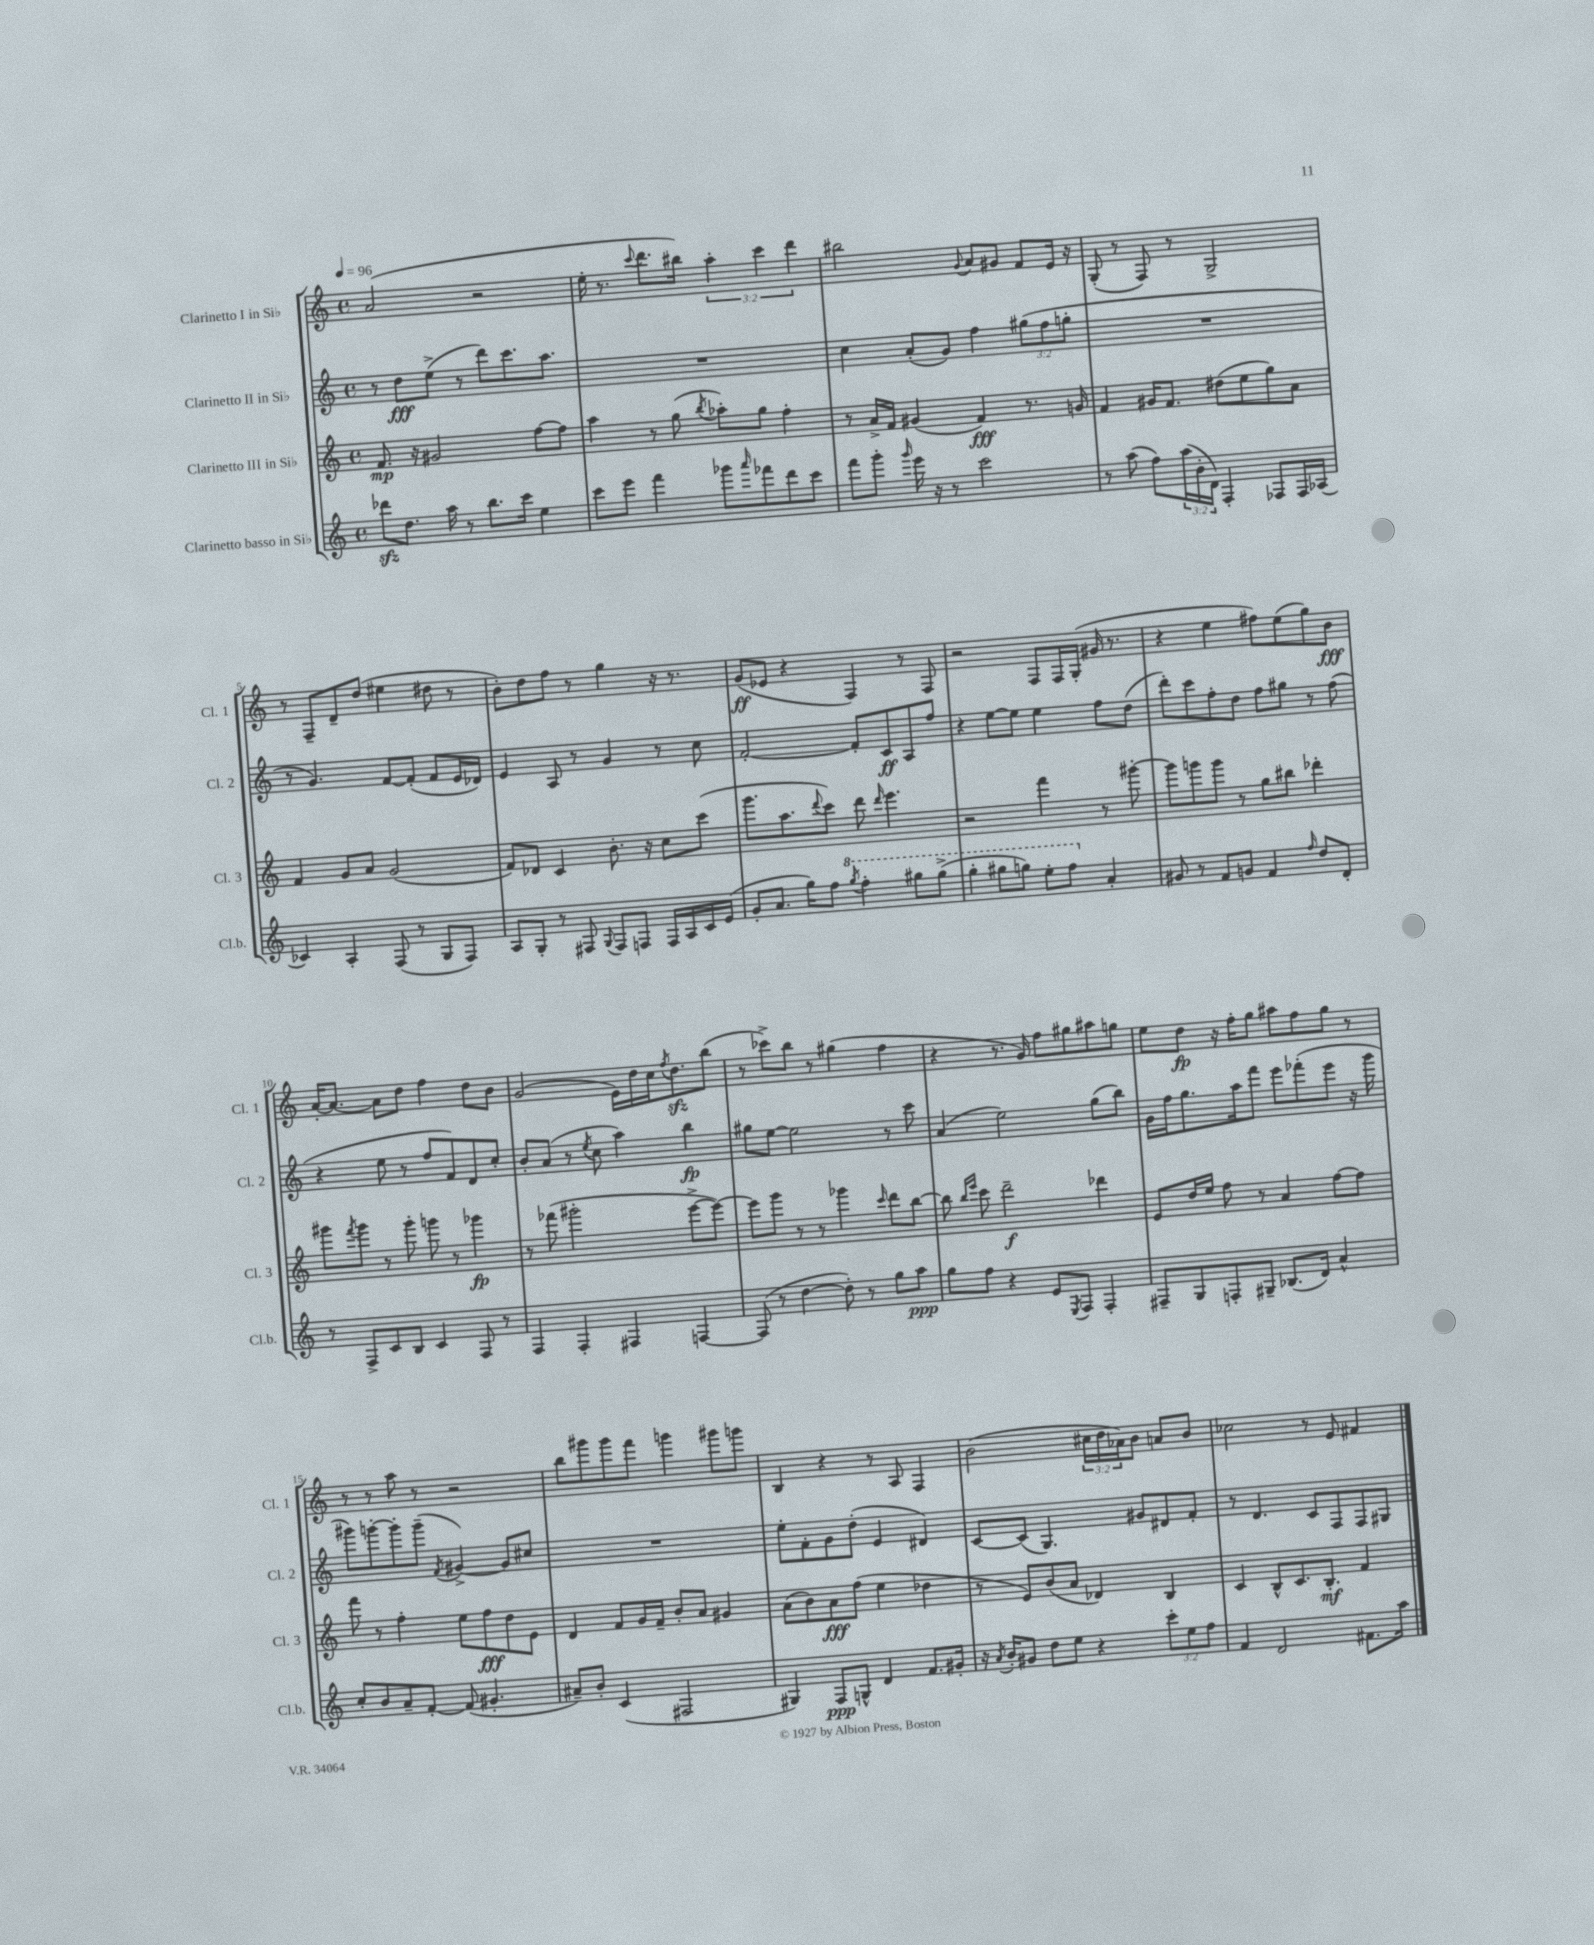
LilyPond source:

<<
\new StaffGroup <<
\new Staff = "s0" \with { instrumentName = "Clarinetto I in Sib" shortInstrumentName = "Cl. 1" } {
    \clef treble \key c \major \defaultTimeSignature \time 4/4 \override Staff.TupletNumber.text = #tuplet-number::calc-fraction-text \tempo 4 = 96
    a'2( r2 |
    e''16-. r8. \appoggiatura { c'''8 } d'''8. bis''16) \tuplet 3/2 { a''4-. c'''4 d'''4 } |
    bis''2 \appoggiatura { g'8 } a'8 gis'8 f'8 e'16 r16 |
    g8-.( r8 f8) r8 g2-> |
    r8 f8-- d'8-- d''8( eis''4 dis''8 r8 |
    b'8-.) d''8 f''8 r8 g''4 r16 r8. |
    g'8\ff( ees'8 r4 f4) r8 f8 |
    r2 f8 f16 g16-.( gis'16 r8. |
    r4 e''4 fis''8) e''8( g''8) b'8\fff |
    a'16~-. a'8.~ a'8 d''8 f''4 d''8 b'8 |
    g'2( e'16) d''16 c''16 \acciaccatura { f''8 } d''8.\sfz b''8( |
    r8 ces'''8->) b''8 r8 gis''4( f''4 |
    r4 r8. g'16) f''8 gis''8 ais''8 g''8 |
    e''8 d''8\fp r16 f''16-. g''8 ais''8 f''8 g''8 r8 |
    r8 r8 a''8 r8 r2 |
    b''8 gis'''8 gis'''8 f'''8 g'''4 gis'''8 g'''8 |
    b4 r4 r8 a8 f4 |
    b'2( \tuplet 3/2 { cis''16 d''16 aes'16) } b'8 a'8 b'8 |
    ces''2 r8 e'8 fis'4 \bar "|." |
}
\new Staff = "s1" \with { instrumentName = "Clarinetto II in Sib" shortInstrumentName = "Cl. 2" } {
    \clef treble \key c \major \defaultTimeSignature \time 4/4 \override Staff.TupletNumber.text = #tuplet-number::calc-fraction-text
    r8 d''8\fff e''8->( r8 d'''8) c'''8. a''8. |
    R1 |
    c''4 a'8-.( g'8) f''4 \tuplet 3/2 { gis''8( f''8 g''8-. } |
    R1 |
    r8 g'4.) f'8~ f'8-.( f'8 e'16 des'16) |
    e'4 a8 r8 g'4 r8 c''8 |
    f'2~-. f'8-. c'8\ff a8 f''8 |
    r4 e''8~ e''8 e''4 f''8 d''8( |
    d'''8-.) c'''8 f''8-. d''8 f''8 gis''8 r8 f''8( |
    r4 e''8 r8 f''8 f'8) d'8 c''8-. |
    b'8-. a'8( r8 \acciaccatura { e''8 } c''8 a''4) b''4\fp |
    gis''8 e''8~ e''2 r8 c'''8 |
    a'4( e''2) g''8( b''8) |
    g'16 f''16 g''8. a''16 f'''8 e'''8 fes'''8-.( e'''8 r16 g'''16 |
    gis'''8) g'''8~-. g'''8-. g'''8--( \acciaccatura { f'8 } gis'4~->) gis'8 cis''8 |
    R1 |
    e''8-. f'8-. g'8 d''8-.( e'4 dis'4) |
    c'8~ c'8( g4.) gis'8 dis'8 f'8-. |
    r8 d'4. c'8 f8 f8 gis8 \bar "|." |
}
\new Staff = "s2" \with { instrumentName = "Clarinetto III in Sib" shortInstrumentName = "Cl. 3" } {
    \clef treble \key c \major \defaultTimeSignature \time 4/4
    f'8.\mp r16 gis'2 f''8~ f''8 |
    a''4 r8 g''8( \acciaccatura { b''8 } aes''8-.) g''8 f''4-. |
    r8 a'16-> f'16 gis'4( f'4\fff) r8. g'16 |
    f'4 gis'16 f'8. dis''8( e''8 g''8) a'8 |
    f'4 g'8 a'8 g'2( |
    f'8) des'8 c'4 b'8.-. r16 c''8 c'''8( |
    g'''8. a''8. \appoggiatura { d'''8 } c'''8) d'''8 \grace { d'''16 } e'''4. |
    r2 f'''4 r8 gis'''8~-. |
    gis'''8 g'''8 g'''8 r8 g''8 bis''8 des'''4-. |
    gis'''8 \acciaccatura { f'''8 } gis'''8 r8 gis'''8-. g'''8 r8 ges'''4\fp |
    r8 fes'''8( gis'''2-. e'''8~-> e'''8~) |
    e'''8 g'''8 r8 r8 ges'''4 \grace { c'''16 } d'''8 b''8~ |
    b''8 \grace { b''16 e'''16 } c'''8 d'''2--\f des'''4 |
    e'8 d''16 e''16 f''8 r8 a'4 f''8~ f''8 |
    f'''8 r8 f''4-. e''8 f''8\fff d''8 e'8 |
    d'4 f'8 g'16 f'16-- b'8-. a'8 gis'4 |
    a'8( b'8) a'8\fff f''8( e''4 des''4 |
    r8 e'8) b'8( a'8 des'4) b4 |
    c'4 b8-^ c'8. b8.-.\mf f'4 \bar "|." |
}
\new Staff = "s3" \with { instrumentName = "Clarinetto basso in Sib" shortInstrumentName = "Cl.b." } {
    \clef treble \key c \major \defaultTimeSignature \time 4/4 \override Staff.TupletNumber.text = #tuplet-number::calc-fraction-text
    des'''8\sfz d''8. a''16 r8 b''8. c'''16 e''4 |
    c'''8 e'''8 f'''4 ges'''8 \grace { a'''16 } fes'''8 d'''8 c'''8 |
    f'''8 g'''8-. \grace { g'''16 } e'''16 r16 r8 c'''2 |
    r8 a''8( f''8) \tuplet 3/2 { a''16( b'16-. d'16) } f4-. fes8 fes16 aes16( |
    ces'4) a4-. f8( r8 g8 f8) |
    a8 g8-. r8 fis8 \appoggiatura { g8 } fis8 f8 f16 a16 c'16 e'16( |
    g'8-. a'8. g''16) f''8 \ottava #1 \acciaccatura { g'''8 } f'''4-. gis'''8 gis'''8->( |
    g'''4-. gis'''8 g'''8) e'''8-. f'''8 \ottava #0 a'4-. |
    gis'8 r8 f'8 g'8 f'4 \grace { f''16 } d''8 d'8-. |
    r8 f8-> c'8 b8 c'4 f8 r8 |
    f4 f4-. fis4 f4~ |
    f8( r8 d''4~ d''8-.) r8 g''8 a''8\ppp |
    g''8 f''8 r4 e'8 \acciaccatura { e8 } f8 f4-. |
    fis8-- g8 f8-. gis8-- bes8.( d'16) a'4-^ |
    c''8-. b'8 a'8-- f'8~-. f'8( gis'4.-. |
    ais'8--) b'8-. c'4( fis2 |
    gis4) f8\ppp g8-^ d'4 f'8. gis'16-. |
    r16 \acciaccatura { a'8 } b'16-. gis'8 d''8 e''8 r4 \tuplet 3/2 { c'''8-. e''8 f''8 } |
    f'4 d'2 fis'8. a''16 \bar "|." |
}
>>
>>
